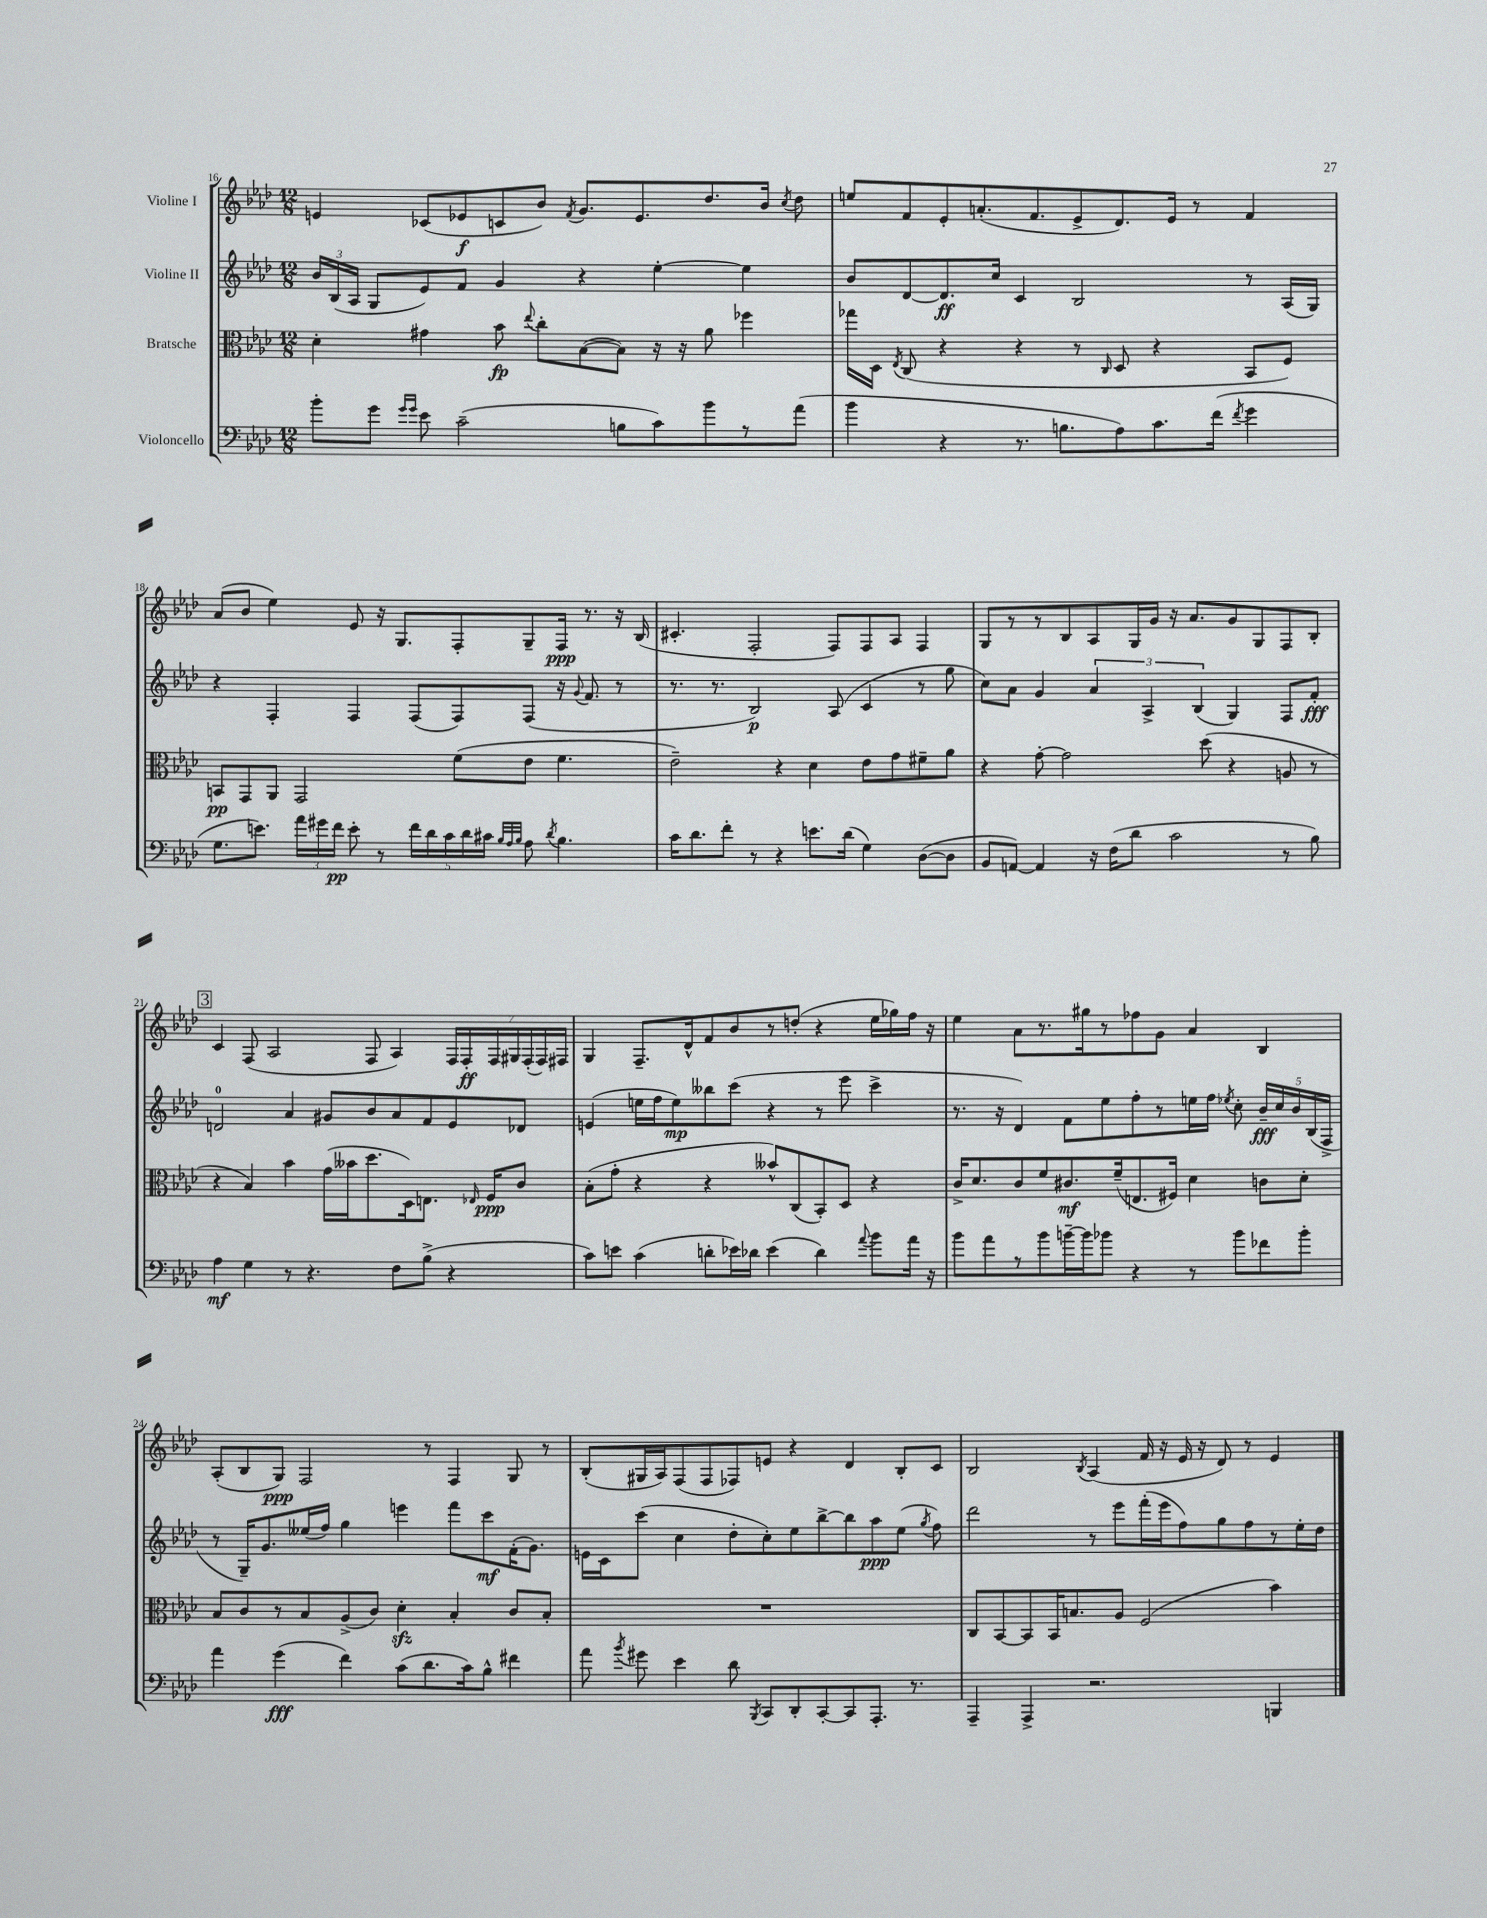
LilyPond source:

<<
\new StaffGroup <<
\new Staff = "s0" \with { instrumentName = "Violine I" } {
    \clef treble \key aes \major \numericTimeSignature \time 12/8
    \autoBeamOff e'4 ces'8[( ees'8\f c'8 bes'8]) \acciaccatura { f'8 } g'8.[ ees'8. des''8. bes'16] \acciaccatura { c''8 } des''8 |
    e''8[ f'8 ees'8-. a'8.-.( f'8. ees'8-> des'8.) ees'16] r8 f'4 |
    aes'8[( bes'8] ees''4) ees'8 r16 g8.[ f8-. g8-- f16]\ppp r8. r16 bes16( |
    cis'4.-. f2-. f8[) f8 aes8] f4 |
    g8[ r8 r8 bes8 aes8 g16 g'16] r16 aes'8.[ g'8 g8 f8 bes8]-. |
    \mark \markup { \box "3" } c'4 f8( aes2 f8 aes4) \tuplet 7/4 { f16[ f16-.\ff f16 gis16 f16-.( f16) fis16] } |
    g4 f8.[-- des'16-^ f'8 bes'8 r8 d''8]-.( r4 ees''16[ ges''16) f''16] r16 |
    ees''4 aes'8[ r8. gis''16 r8 fes''8 g'8] aes'4 bes4 |
    aes8[-.( bes8 g8]\ppp) f2 r8 f4 g8 r8 |
    bes8[-.( gis16 aes16) f8( f8 fes8) e'8] r4 des'4 bes8[-. c'8] |
    bes2 \acciaccatura { bes8 } aes4( f'16 r16 ees'16 r16 des'8) r8 ees'4 \bar "|." |
}
\new Staff = "s1" \with { instrumentName = "Violine II" } {
    \clef treble \key aes \major \numericTimeSignature \time 12/8
    \autoBeamOff \tuplet 3/2 { bes'16[ bes16( aes16] } g8[ ees'8) f'8] g'4 r4 ees''4~-. ees''4 |
    bes'8[ des'8~ des'8.\ff c''16] c'4 bes2 r8 aes16[( g16]) |
    r4 f4-. f4 f8[( f8) f8]( r16 \appoggiatura { g'8 } f'8. r8 |
    r8. r8. bes2\p) aes8( c'4 r8 g''8 |
    c''8[) aes'8] g'4 \tuplet 3/2 { aes'4 aes4-> bes4( } g4) f8[ f'8]-.\fff |
    \mark \markup { \box "3" } d'2-0 aes'4 gis'8[ bes'8 aes'8 f'8 ees'8 des'8] |
    e'4( e''16[ f''16 e''8\mp) beses''8 c'''8]( r4 r8 ees'''8 c'''4-> |
    r8. r16 des'4) f'8[ ees''8 f''8-. r8 e''16 f''16] \acciaccatura { ees''8 } c''8-. \tuplet 5/4 { bes'16[--\fff c''16 bes'16 bes16( f16]-> } |
    r8 g16[--) g'8. eeses''16( f''16]) g''4 e'''4 f'''8[ c'''8\mf f'16-.( g'8.]) |
    e'16[ c'16 c'''8]( c''4 des''8[-. c''8-.) ees''8 bes''8~-> bes''8 aes''8\ppp ees''8]( \acciaccatura { g''8 } f''8) |
    des'''2 r8 ees'''8[ f'''16-.( ees'''16 f''8) g''8 f''8 r8 ees''16-. des''16] \bar "|." |
}
\new Staff = "s2" \with { instrumentName = "Bratsche" } {
    \clef alto \key aes \major \numericTimeSignature \time 12/8
    \autoBeamOff des'4-. gis'4 bes'8\fp \appoggiatura { ees''8 } c''8[-. bes8~( bes8]) r16 r16 aes'8 fes''4 |
    ges''16[ des16] \acciaccatura { ees8 } c8( r4 r4 r8 \grace { c16 } des8 r4 bes,8[ f8]) |
    b,8[\pp g,8 aes,8] g,2 f'8[( ees'8] f'4. |
    ees'2--) r4 des'4 ees'8[ g'8 fis'8-- aes'8] |
    r4 g'8~-. g'2 des''8( r4 a8 r8 |
    \mark \markup { \box "3" } r4 bes4) bes'4 g'16[( beses'16 des''8. des16) e8.] \grace { ees16 } f16[\ppp c'8] |
    bes8[-.( g'8]-. r4 r4 beses'8[-^) c8( bes,8-.) des8] r4 |
    c'16[-> des'8. c'8 f'8 cis'8.\mf f'16--( e8. fis16]) des'4 c'8[ des'8]-. |
    bes8[ c'8 r8 bes8 aes8->( c'8]) des'4-.\sfz bes4-. c'8[ bes8]-. |
    R1. |
    c8[ bes,8~ bes,8 bes,16 b8. aes8] f2( bes'4) \bar "|." |
}
\new Staff = "s3" \with { instrumentName = "Violoncello" } {
    \clef bass \key aes \major \numericTimeSignature \time 12/8
    \autoBeamOff bes'8[-. g'8] \grace { g'16[ g'16] } ees'8 c'2--( b8[ c'8) bes'8 r8 aes'8]( |
    bes'4 r4 r8. b8.[ aes8) c'8. f'16]( \acciaccatura { f'8 } g'4 |
    g8.[ e'8.]) \tuplet 3/2 { aes'16[ gis'16 f'16]\pp } e'8-. r8 \tuplet 5/4 { f'16[ des'16 c'16 des'16 cis'16] } \grace { bes32[ aes32 bes32] } aes8 \acciaccatura { des'8 } bes4. |
    c'16[ des'8. f'8]-. r8 r4 e'8.[ des'16]( g4) des8[~( des8] |
    bes,8[ a,8]~) a,4 r16 f16[( des'8] c'2 r8 bes8) |
    \mark \markup { \box "3" } aes4\mf g4 r8 r4. f8[ bes8]->( r4 |
    c'8[) e'8] c'4( d'8[-. ees'16) des'16] ees'4( des'4) \appoggiatura { aes'8 } bes'8[ aes'16] r16 |
    bes'8[ aes'8 r8 bes'8 b'16~-- b'16 bes'8] r4 r8 bes'8[ fes'8 bes'8]-. |
    aes'4 g'4\fff( f'4) c'8[( des'8. c'16) bes8]-^ fis'4 |
    aes'8 \acciaccatura { bes'8 } gis'8 ees'4 des'8 \acciaccatura { bes,,8 } c,8[ des,8-. c,8~-. c,8 aes,,8.]-. r8. |
    aes,,4-- aes,,4-> r2. b,,4 \bar "|." |
}
>>
>>
\layout { \context { \Score currentBarNumber = #16 } }
